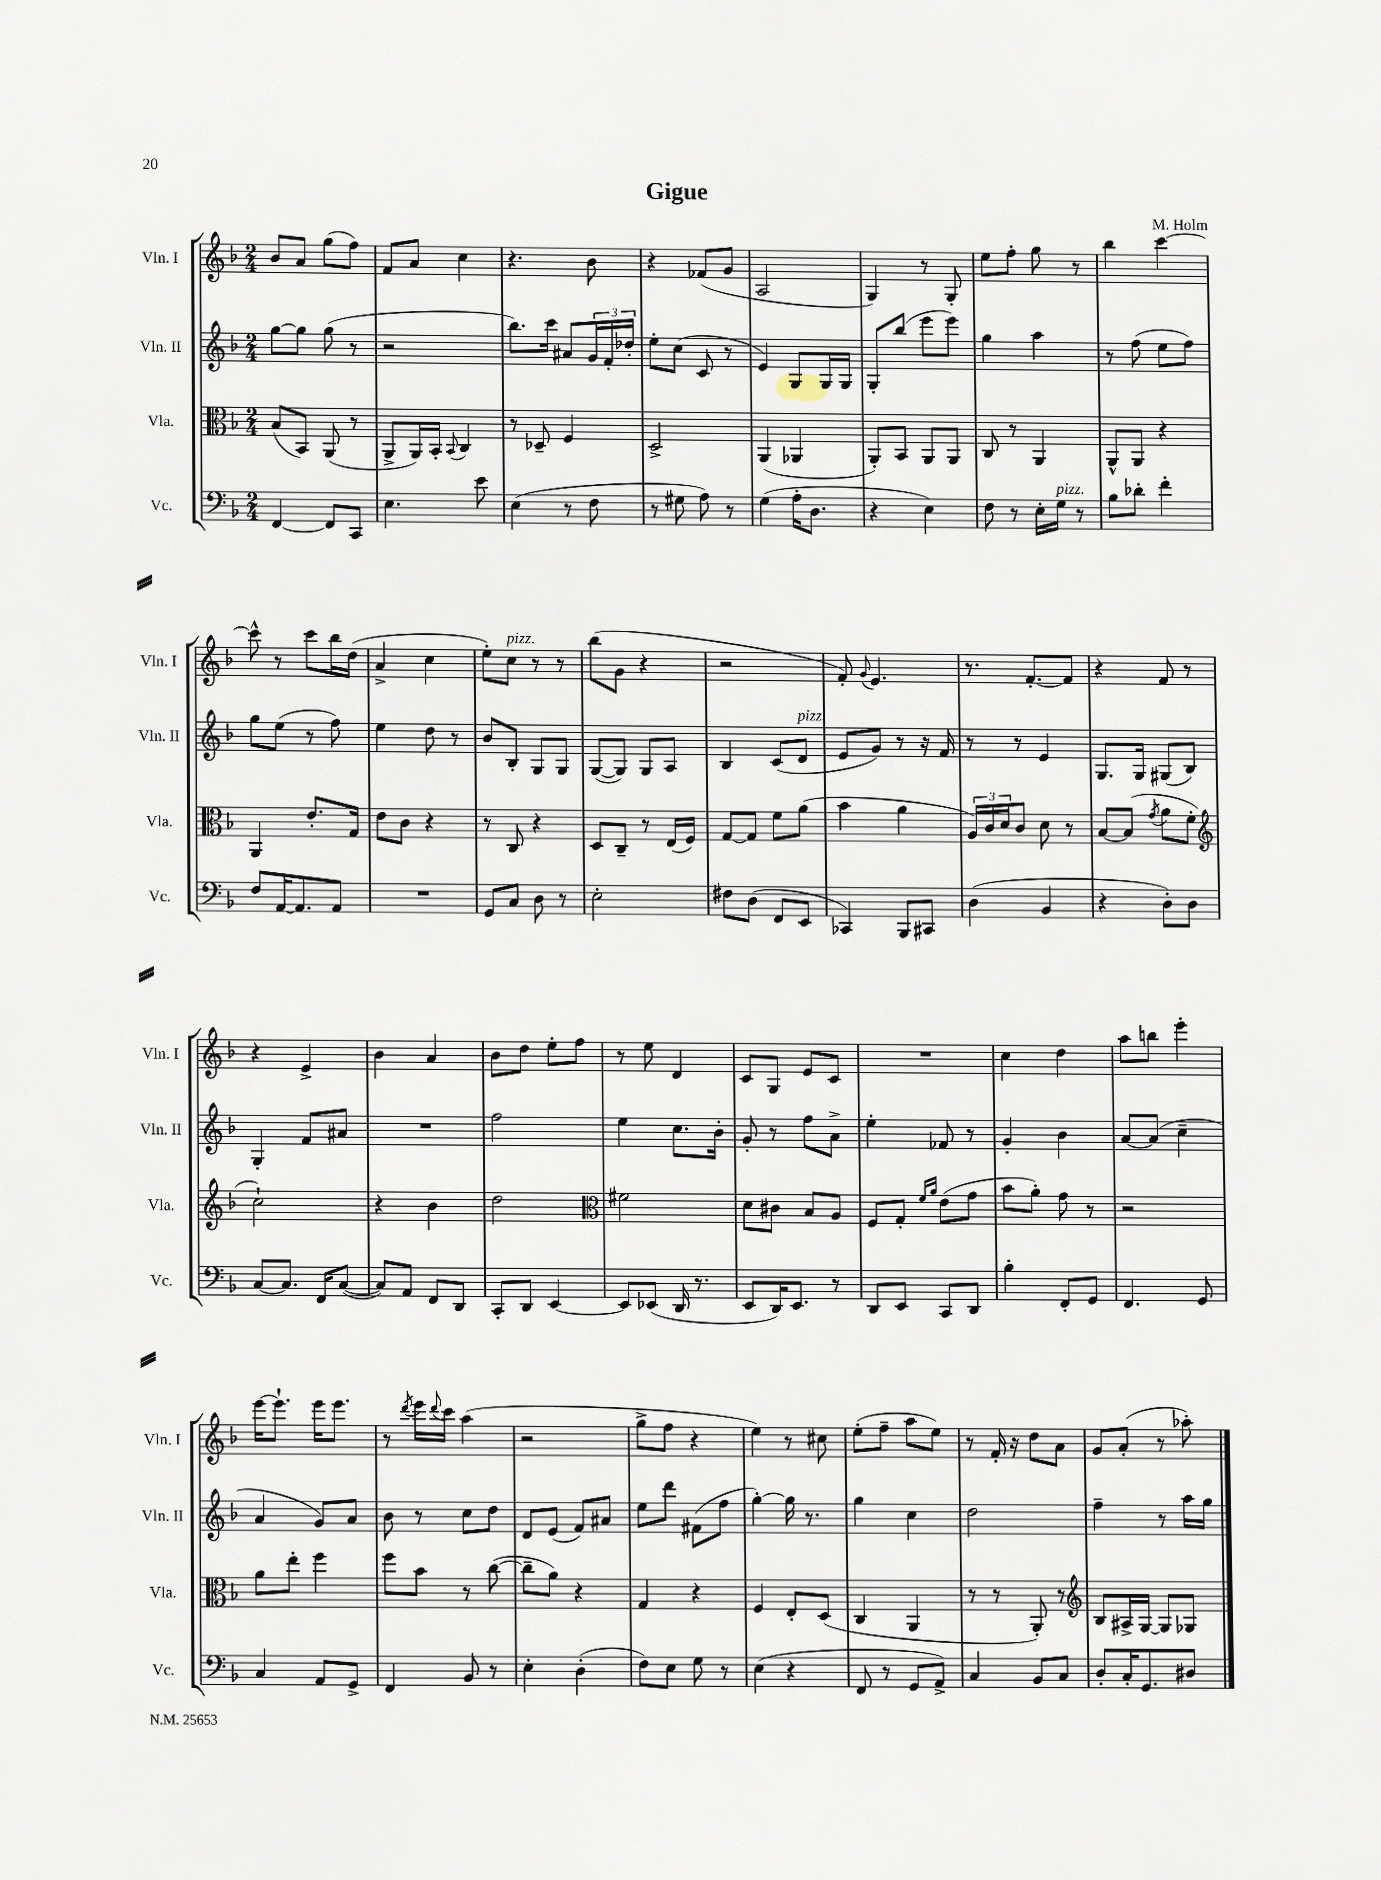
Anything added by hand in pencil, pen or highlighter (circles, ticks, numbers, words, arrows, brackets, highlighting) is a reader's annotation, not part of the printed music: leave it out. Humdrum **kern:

**kern	**kern	**kern	**kern
*part4	*part3	*part2	*part1
*staff4	*staff3	*staff2	*staff1
*I"Vc.	*I"Vla.	*I"Vln. II	*I"Vln. I
*I'Vc.	*I'Vla.	*I'Vln. II	*I'Vln. I
*clefF4	*clefC3	*clefG2	*clefG2
*k[b-]	*k[b-]	*k[b-]	*k[b-]
*M2/4	*M2/4	*M2/4	*M2/4
=1	=1	=1	=1
[4FF/	(8B-/L	[8gg\L	8b-/L
.	8BB-/J)	8gg\J]	8a/J
8FF/L]	(8AA/	(8gg\	(8gg\L
8CC/J	8r	8r	8ff\J)
=2	=2	=2	=2
4.E\	8AA^/L	2r	8f/L
.	16AA/L)	.	8a/J
.	16BB-'/JJ	.	.
.	8qqBB-/	.	.
.	4C/	.	4cc\
8e\	.	.	.
=3	=3	=3	=3
(4E\	8r	8.bb-\L)	4.r
.	8D-X~/	.	.
.	.	16ccc\Jk	.
8r	4F/	8a#X/L	.
8F\	.	24g/L	8b-\
.	.	24f'/	.
.	.	24dd-X'/JJ	.
=4	=4	=4	=4
8r	2D^/	8ee'\L	4r
8G#X\	.	(8cc\J	.
8A\)	.	8c/	(8f-X/L
8r	.	8r	8g/J
=5	=5	=5	=5
(4G\	(4AA/	4e/)	2A/
16A'\KL	4AA-X/	8G/L	.
8.D\J	.	.	.
.	.	16G/L	.
.	.	16G/JJ	.
=6	=6	=6	=6
4r	8AA'/L)	8G'/L	4G/)
.	8BB-/J	(8bb-/J	.
4E\)	8AA/L	8eee\L	8r
.	8AA/J	8eee\J)	8G'/
=7	=7	=7	=7
8F\	8C/	4gg\	8ee\L
8r	8r	.	8ff'\J
16E'\LL	4AA/	4aa\	8gg\
!LO:TX:a:i:t=pizz.	!	!	!
16G\JJ	.	.	.
8r	.	.	8r
=8	=8	=8	=8
8B-\L	8AA^^/L	8r	4bb-\
8d-X'\J	8AA/J	(8ff\	.
4f'\	4r	8ee\L	[4ccc\
.	.	8ff\J)	.
!!LO:LB:g=z
=9	=9	=9	=9
8F/L	4AA/	8gg\L	8ccc^^\]
[16AA/K	.	(8ee\J	8r
8.AA/]	.	.	.
.	8.e'/L	8r	8ccc\L
8AA/J	.	8ff\)	16bb-\L
.	16G/Jk	.	(16dd\JJ
=10	=10	=10	=10
2r	8e\L	4ee\	4a^/
.	8c\J	.	.
.	4r	8dd\	4cc\
.	.	8r	.
=11	=11	=11	=11
8GG/L	8r	8b-/L	8ee'\L)
!	!	!	!LO:TX:a:i:t=pizz.
8C/J	8C/	8B-'/J	8cc\J
8D\	4r	8G/L	8r
8r	.	8G/J	8r
=12	=12	=12	=12
2E'\	8D/L	([8G/L	(8bb-\L
.	8C~/J	8G/J])	8g\J
.	8r	8G/L	4r
.	(16E/LL	8A/J	.
.	16F/JJ)	.	.
=13	=13	=13	=13
8F#X\L	[8G/L	4B-/	2r
(8D\J	8G/J]	.	.
8FF/L	8f\L	(8c/L	.
!	!	!LO:TX:a:i:t=pizz.	!
8EE/J	(8a\J	8d/J	.
=14	=14	=14	=14
4CC-X/)	4b-\	8e/L	8f'/)
.	.	.	8qqg/
.	.	8g/J)	4.e/
8BBB-/L	4a\	8r	.
8CC#X/J	.	16r	.
.	.	16f/	.
=15	=15	=15	=15
(4D\	24A/LL)	8r	8.r
.	24c/	.	.
.	24d/J	.	.
.	8c/J	8r	.
.	.	.	[8.f'/L
4BB-/	8d\	4e/	.
.	8r	.	8f/J]
=16	=16	=16	=16
4r	[8B-/L	8.G/L	4r
.	(8B-/J]	.	.
.	.	16G/Jk	.
.	8qg/	.	.
8D'\L)	8a\L	(8G#X/L	8f/
8D\J	8f'\J	8B-/J)	8r
!!LO:LB:g=z
=17	=17	=17	=17
*	*clefG2	*	*
[8C/L	2cc`\)	4G'/	4r
8.C/J]	.	.	.
.	.	8f/L	4e^/
16FF/KL	.	.	.
([8C/J	.	8a#X/J	.
=18	=18	=18	=18
8C/L])	4r	2r	4b-\
8AA/J	.	.	.
8FF/L	4b-\	.	4a/
8DD/J	.	.	.
=19	=19	=19	=19
8CC'/L	2dd\	2ff\	8b-\L
8DD/J	.	.	8dd\J
[4EE/	.	.	8ee'\L
.	.	.	8ff\J
=20	=20	=20	=20
*	*clefC3	*	*
8EE/L]	2f#X\	4ee\	8r
(8EE-X/J	.	.	8ee\
16DD/	.	8.cc\L	4d/
8.r	.	.	.
.	.	16b-'\Jk	.
=21	=21	=21	=21
8EE/L	8d\L	8g'/	8c/L
16DD/K)	8c#X\J	8r	8G/J
8.EE/J	.	.	.
.	8B-/L	8ff\L	8e/L
8r	8A/J	8a^\J	8c/J
=22	=22	=22	=22
8DD/L	8F/L	4ee'\	2r
8EE/J	8G'/J	.	.
.	16qqf/LL	.	.
.	16qqa/JJ	.	.
8CC/L	(8e\L	8f-X/	.
8DD/J	8g\J	8r	.
=23	=23	=23	=23
4B-'\	8b-\L	4g'/	4cc\
.	8a'\J)	.	.
8FF'/L	8g\	4b-\	4dd\
8GG/J	8r	.	.
=24	=24	=24	=24
4.FF/	2r	[8a/L	8aa\L
.	.	(8a/J]	8bbn\J
.	.	4cc~\	4eee'\
8GG/	.	.	.
!!LO:LB:g=z
=25	=25	=25	=25
4C/	8a\L	4a/	[16eee\KL
.	.	.	8.eee`\J]
.	8ee'\J	.	.
8AA/L	4ff\	8g/L)	16eee\KL
.	.	.	8.eee\J
8GG^/J	.	8a/J	.
=26	=26	=26	=26
4FF/	8ff\L	8b-\	8r
.	.	.	8qddd/
.	8b-\J	8r	16eee\LL
.	.	.	8qqddd/
.	.	.	16ccc\JJ
8BB-/	8r	8cc\L	(4aa\
8r	([8cc\	8dd\J	.
=27	=27	=27	=27
4E'\	8cc~\L]	8d/L	2r
.	8a\J)	(8e/J	.
(4D'\	4r	8f/L)	.
.	.	8a#X/J	.
=28	=28	=28	=28
8F\L)	4G/	8ee\L	8gg^\L
8E\J	.	8ddd\J	8ff\J
8G\	4r	(8f#X\L	4r
8r	.	8ff\J	.
=29	=29	=29	=29
(4E\	4F/	[4gg'\)	4ee\)
4r	8E'/L	16gg\]	8r
.	.	8.r	.
.	(8D/J	.	8cc#X\
=30	=30	=30	=30
8FF/	4C/	4gg\	(8ee'\L
8r	.	.	8ff~\J
8GG/L	4AA/	4cc\	8aa\L
8AA^/J)	.	.	8ee\J)
=31	=31	=31	=31
4C/	8r	2dd\	8r
.	8r	.	16f'/
.	.	.	16r
8BB-/L	8AA'/)	.	8dd\L
8C/J	8r	.	8a\J
=32	=32	=32	=32
*	*clefG2	*	*
8D'/L	8B-/L	4ff~\	8g/L
16C'/K	16A#X^/L	.	(8a'/J
8.GG/	[16G/JJ	.	.
.	8G/L]	8r	8r
8D#X/J	8G-X/J	16aa\LL	8aa-X'\)
.	.	16gg\JJ	.
==	==	==	==
*-	*-	*-	*-
